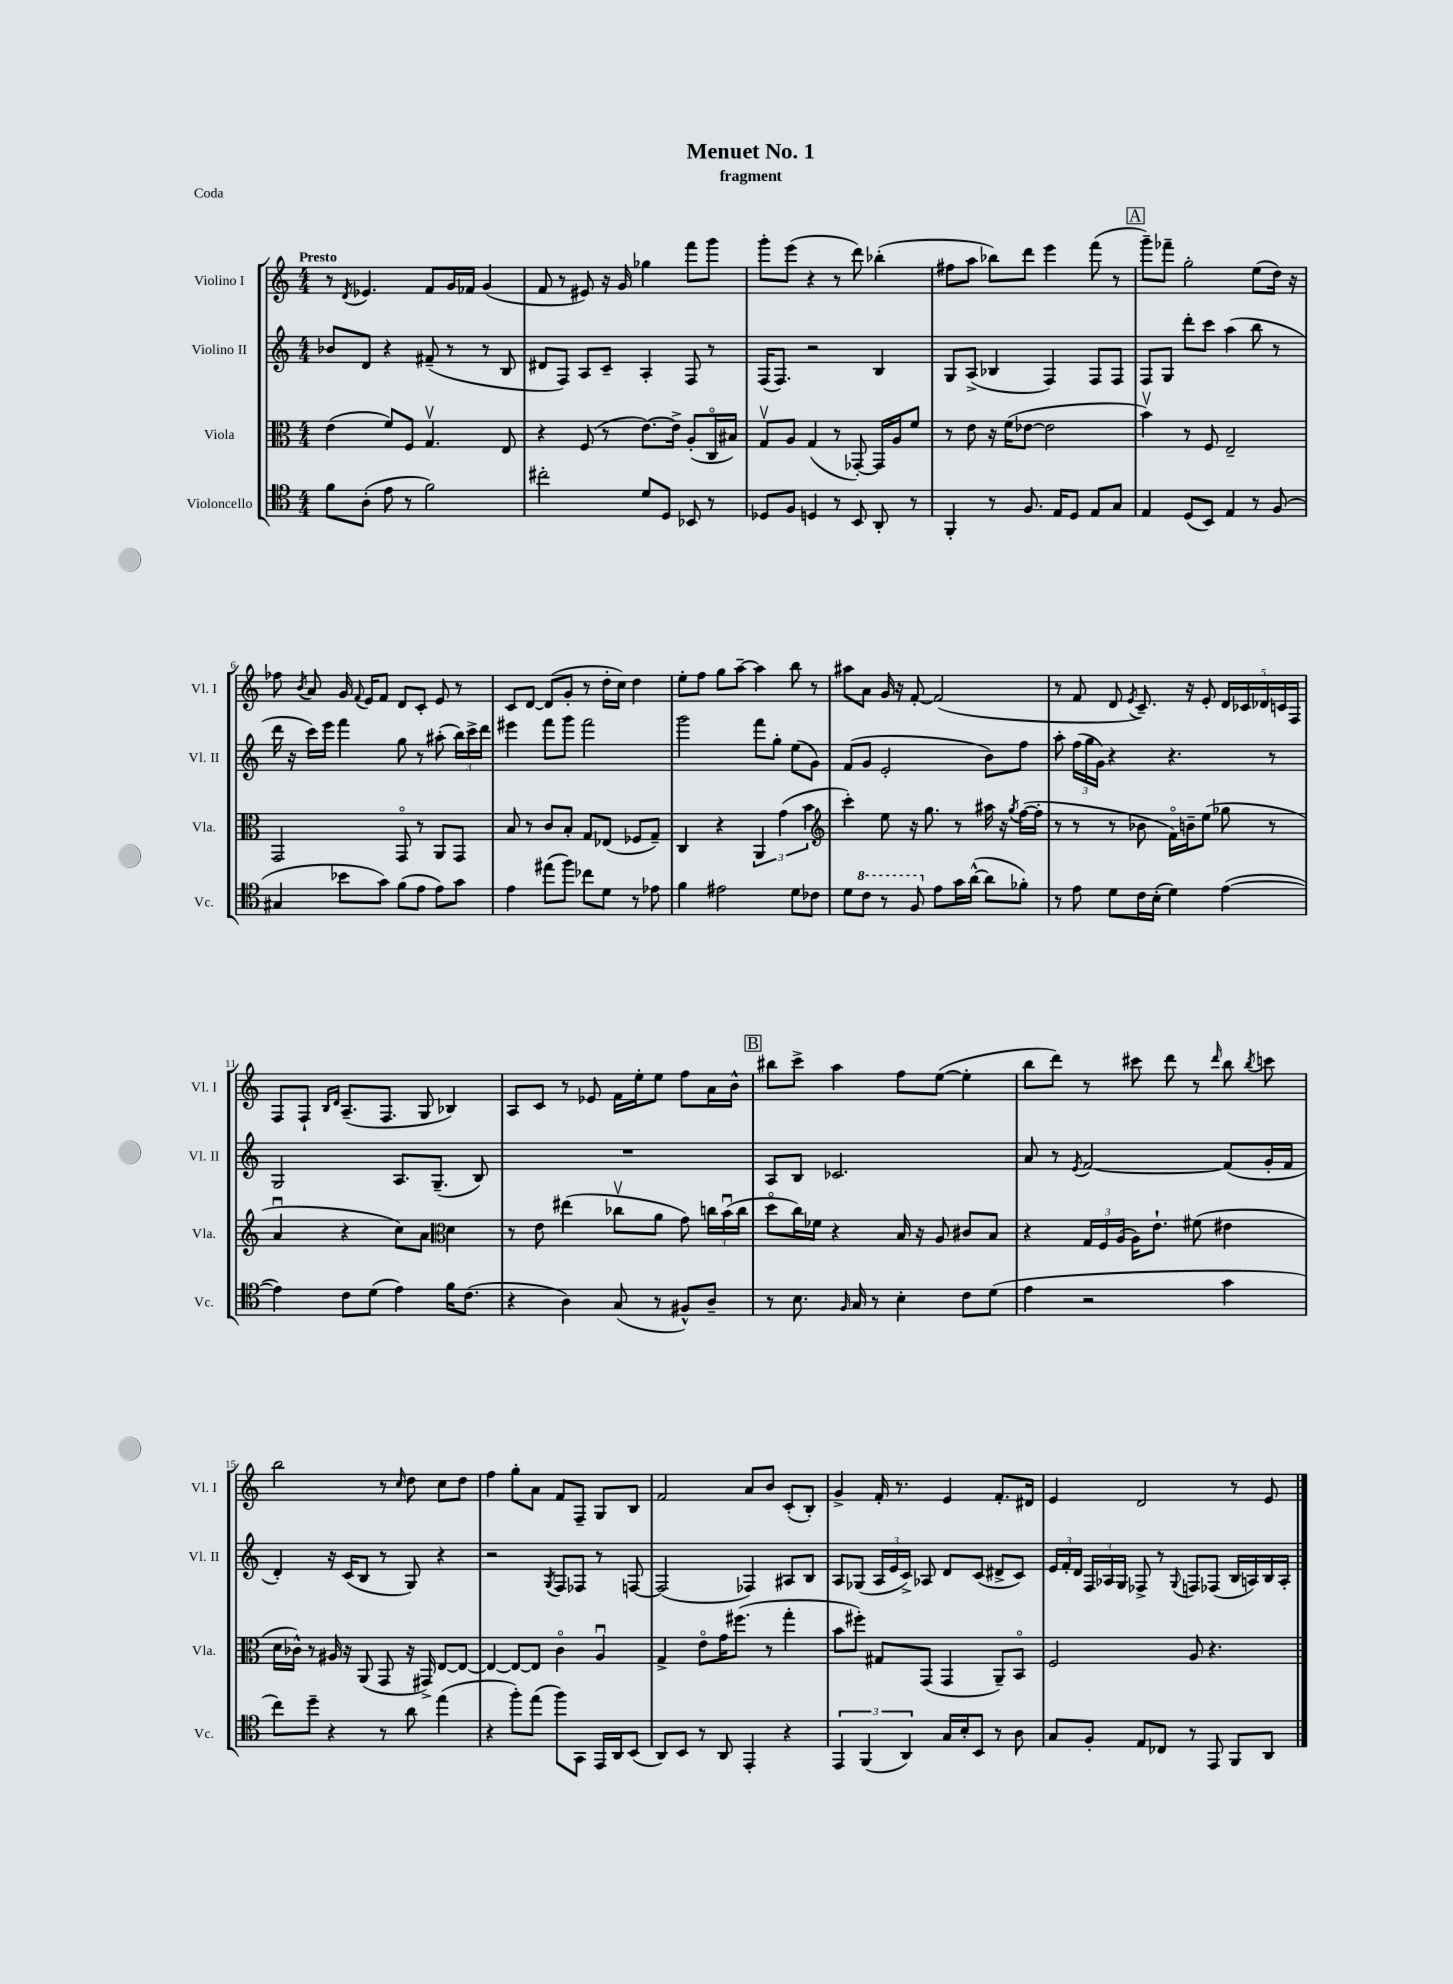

**kern	**kern	**kern	**kern
*part4	*part3	*part2	*part1
*staff4	*staff3	*staff2	*staff1
*I"Violoncello	*I"Viola	*I"Violino II	*I"Violino I
*I'Vc.	*I'Vla.	*I'Vl. II	*I'Vl. I
*clefC4	*clefC3	*clefG2	*clefG2
*k[]	*k[]	*k[]	*k[]
*M4/4	*M4/4	*M4/4	*M4/4
=1	=1	=1	=1
!	!	!	!LO:TX:a:B:t=Presto
8f\L	(4e\	8b-X/L	8r
.	.	.	8qd/
(8A'\J	.	8d/J	4.e-X/
8e\	8f/L)	4r	.
8r	8F/J	.	.
2f\)	4.Gv/	(8f#X~/	8f/L
.	.	8r	16g/L
.	.	.	16f-X/JJ
.	.	8r	(4g/
.	8E/	8B/	.
=2	=2	=2	=2
2cc#X'\	4r	8d#X/L	8f/
.	.	8F/J)	8r
.	(8F/	8A/L	8e#X/)
.	8r	8c~/J	16r
.	.	.	16g/
8d/L	[8.e\L)	4A'/	4gg-X\
8D/J	.	.	.
.	16e^\Jk]	.	.
8BB-X/	(8A'/L	8F/	8fff\L
8r	16C/L	8r	8ggg\J
.	16B#X/JJ)	.	.
=3	=3	=3	=3
8D-X/L	8Gv/L	(16F/KL	8ggg'\L
.	.	8.F/J)	.
8F/J	8A/J	.	(8eee\J
4Dn/	(4G/	2r	4r
8r	8r	.	8r
8BB/	[8GG-X'/)	.	8ddd\)
8AA'/	16GG-/LL]	4B/	(4bb-X'\
.	16A/J	.	.
8r	8f/J	.	.
=4	=4	=4	=4
4FF'/	8r	8G/L	8ff#X\L
.	8e\	(8A^/J	8aa\J
8r	16r	4B-X/	8bb-X\L)
.	(16f\KL	.	.
8.F/	[8e-X\J	.	8ddd\J
.	2e-\]	4F/)	4eee\
16E/KL	.	.	.
8D/J	.	.	.
8E/L	.	8F/L	(8fff\
8G/J	.	8F/J	8r
!!LO:REH:place=s1:t=A
=5	=5	=5	=5
4E/	4bv\)	8F/L	8ggg~\L)
.	.	8G/J	8fff-X~\J
(8D/L	8r	8ddd'\L	2gg'\
8BB/J)	8F/	8ccc\J	.
4E/	2E~/	(4aa\	.
8r	.	8bb\	(8ee\L
(8F/	.	8r	16dd\Jk)
.	.	.	16r
!!LO:LB:g=z
=6	=6	=6	=6
4G#X/	2GG/	16ddd\	8ff-X\
.	.	16r	.
.	.	.	8qb/
.	.	16ccc\LL)	8a/
.	.	16eee\JJ	.
8b-X\L	.	4fff\	16g/
.	.	.	8qqf/
.	.	.	16e/KL
8g\J)	.	.	8f/J
(8f\L	8GG/	8gg\	8d/L
8e\J	8r	8r	8c'/J
8e\L)	8AA/L	(8aa#X'\	8e/
8g\J	8GG/J	24bb\LL)	8r
.	.	24ccc^\	.
.	.	24ddd\JJ	.
=7	=7	=7	=7
4e\	8B/	4eee#X\	8c/L
.	8r	.	[8d/J
(8ee#X\L	8c/L	8fff\L	(8d/L]
8ff\J)	8B'/J	8ggg\J	8g'/J
8cc-X\L	8G/L	2fff\	8r
8d\J	(8E-X/J	.	16dd'\LL
.	.	.	16cc\JJ)
8r	8F-X/L	.	4dd\
8e-X\	8G~/J)	.	.
=8	=8	=8	=8
4f\	4C/	2ggg\	8ee'\L
.	.	.	8ff\J
2e#X\	4r	.	8gg\L
.	.	.	[8aa~\J
.	6AA/	8fff\L	4aa\]
.	.	8gg'\J	.
.	(6g\	.	.
8d\L	.	(8ee\L	8bb\
.	6b\	.	.
8c-X\J	.	8g\J)	8r
=9	=9	=9	=9
*	*clefG2	*	*
8d\L	4ccc'\)	(8f/L	8aa#X\L
*8va	*	*	*
8cc\J	.	8g/J	8a\J
8r	8ee\	2e'/	16g/
.	.	.	16r
8f/	16r	.	[8f'/
.	8.gg\	.	.
*X8va	*	*	*
8e\L	.	.	(2f/]
16g\L	8r	.	.
([16a^^\JJ	.	.	.
8a\L]	16aa#X\	8b\L)	.
.	16r	.	.
.	8qgg/	.	.
8f-X'\J)	([16ff\LL	8ff\J	.
.	16ff'\JJ]	.	.
=10	=10	=10	=10
8r	8r	8aa'\	8r
8e\	8r	(24ff\LL	8f/
.	.	24gg\	.
.	.	24g\JJ)	.
8d\L	8r	4r	8d/
.	.	.	8qe/
16c\L	8b-X\	.	8.c~/)
(16B'\JJ	.	.	.
4d\)	16f\LL)	4.r	.
.	16bn~\J	.	16r
.	(8ee\J	.	8e'/
([4e\	8gg-X\	.	20d/LL
.	.	.	20c-X/
.	.	.	20d-X/
.	8r	8r	.
.	.	.	20cn/
.	.	.	20F/JJ
!!LO:LB:g=z
=11	=11	=11	=11
4e\])	4au/	2G/	8F/L
.	.	.	8F`/J
.	.	.	16qqB/LL
.	.	.	16qqd/JJ
8c\L	4r	.	(8.A~/L
(8d\J	.	.	.
.	.	.	8.F/J
4e\)	8cc\L)	8.A/L	.
.	8a\J	.	8G/
.	.	(8.G~/J	.
*	*clefC3	*	*
16f\KL	4d\	.	4B-X/)
(8.c\J	.	.	.
.	.	8B/)	.
=12	=12	=12	=12
4r	8r	1r	8A/L
.	8e\	.	8c/J
4A\)	(4ee#X\	.	8r
.	.	.	8e-X/
(8G/	8cc-Xv\L	.	16f\LL
.	.	.	16ee'\J
8r	8a\J	.	8ee\J
8F#X^^/L)	8g\)	.	8ff\L
8A~/J	24ccn\LL	.	16a\L
.	(24bu\	.	.
.	.	.	16b^^\JJ
.	24cc\JJ	.	.
!!LO:REH:place=s1:t=B
=13	=13	=13	=13
8r	8dd\L	8A/L	8bb#X\L
8.B\	16cc\L)	8B/J	8ccc^\J
.	16f-X\JJ	.	.
.	4r	2.c-X/	4aa\
16qqF/	.	.	.
16G/	.	.	.
8r	.	.	.
4B'\	16B/	.	8ff\L
.	16r	.	.
.	8A/	.	([8ee\J
8c\L	8c#X/L	.	4ee'\]
(8d\J	8B/J	.	.
=14	=14	=14	=14
4e\	4r	8a/	8bb\L
.	.	8r	8ddd\J)
.	.	8qe/	.
2r	24G/LL	[2f/	8r
.	24F/	.	.
.	(24A/JJ	.	.
.	16A\KL)	.	8ccc#X\
.	8.e`\J	.	.
.	.	.	8ddd\
.	(8f#X\	.	8r
.	.	.	16qqddd/
4g\	4e#X\	(8f/L]	8bb\
.	.	.	8qbb/
.	.	16g'/L	8cccn\
.	.	16f/JJ	.
!!LO:LB:g=z
=15	=15	=15	=15
8cc\L)	16d\LL	4d'/)	2bb\
.	16c-X^^\JJ)	.	.
8dd~\J	8r	.	.
4r	16A#X/	16r	.
.	16r	(16c/KL	.
.	(8AA/	8B/J	.
8r	8GG/	8r	8r
.	.	.	16qqcc/
8a\	16r	8G/)	8dd\
.	16GG#X^/)	.	.
(4ee\	[8E/L	4r	8cc\L
.	8E/J_	.	8dd\J
=16	=16	=16	=16
4r	4E/_	2r	4ff\
8ff'\L)	8E/L_	.	8gg'\L
(8ee\J	8E/J]	.	8a\J
.	.	8qG/	.
8ff\L)	4c\	8F/L	8f/L
8GG\J	.	8F-X/J	8F~/J
16EE/LL	4Au/	8r	8G/L
16AA/J	.	.	.
(8BB/J	.	[8Fn/	8B/J
=17	=17	=17	=17
8AA/L)	4G^/	(2F/]	2f/
8BB/J	.	.	.
8r	8e\L	.	.
8AA/	16g\K	.	.
.	(8.ff#X\J	.	.
4EE'/	.	4F-X/)	8a/L
.	8r	.	8b/J
4r	4gg'\	8A#X/L	(8c'/L
.	.	8B/J	8B'/J)
=18	=18	=18	=18
6EE/	8b\L	8A/L	4g^/
.	8ff#X'\J)	(8G-X/J	.
(6FF/	.	.	.
.	8G#X/L	24A/LL	16f'/
.	.	24e/	.
.	.	.	8.r
6AA/)	.	24c^/JJ)	.
.	(8GG/J	8A-X/	.
16G/LL	4GG/	8d/L	4e/
16B'/J	.	.	.
8BB/J	.	(8c/J	.
8r	8AA~/L)	8d#X^/L	8.f'/L
8A\	8BB/J	8c/J)	.
.	.	.	16d#X/Jk
=19	=19	=19	=19
8G/L	2F/	24e/LL	4e/
.	.	24f'/	.
.	.	24d/JJ	.
8F'/J	.	24F/LL	.
.	.	24A-X/	.
.	.	24G/JJ	.
8E/L	.	8F-X^/	2d/
8C-X/J	.	8r	.
.	.	8qqG/	.
8r	8A/	8Fn/L	.
8EE/	4.r	(8F-X/J	.
8FF/L	.	16B/LL	8r
.	.	16An/)	.
8AA/J	.	16B/	8e/
.	.	16A'/JJ	.
==	==	==	==
*-	*-	*-	*-
